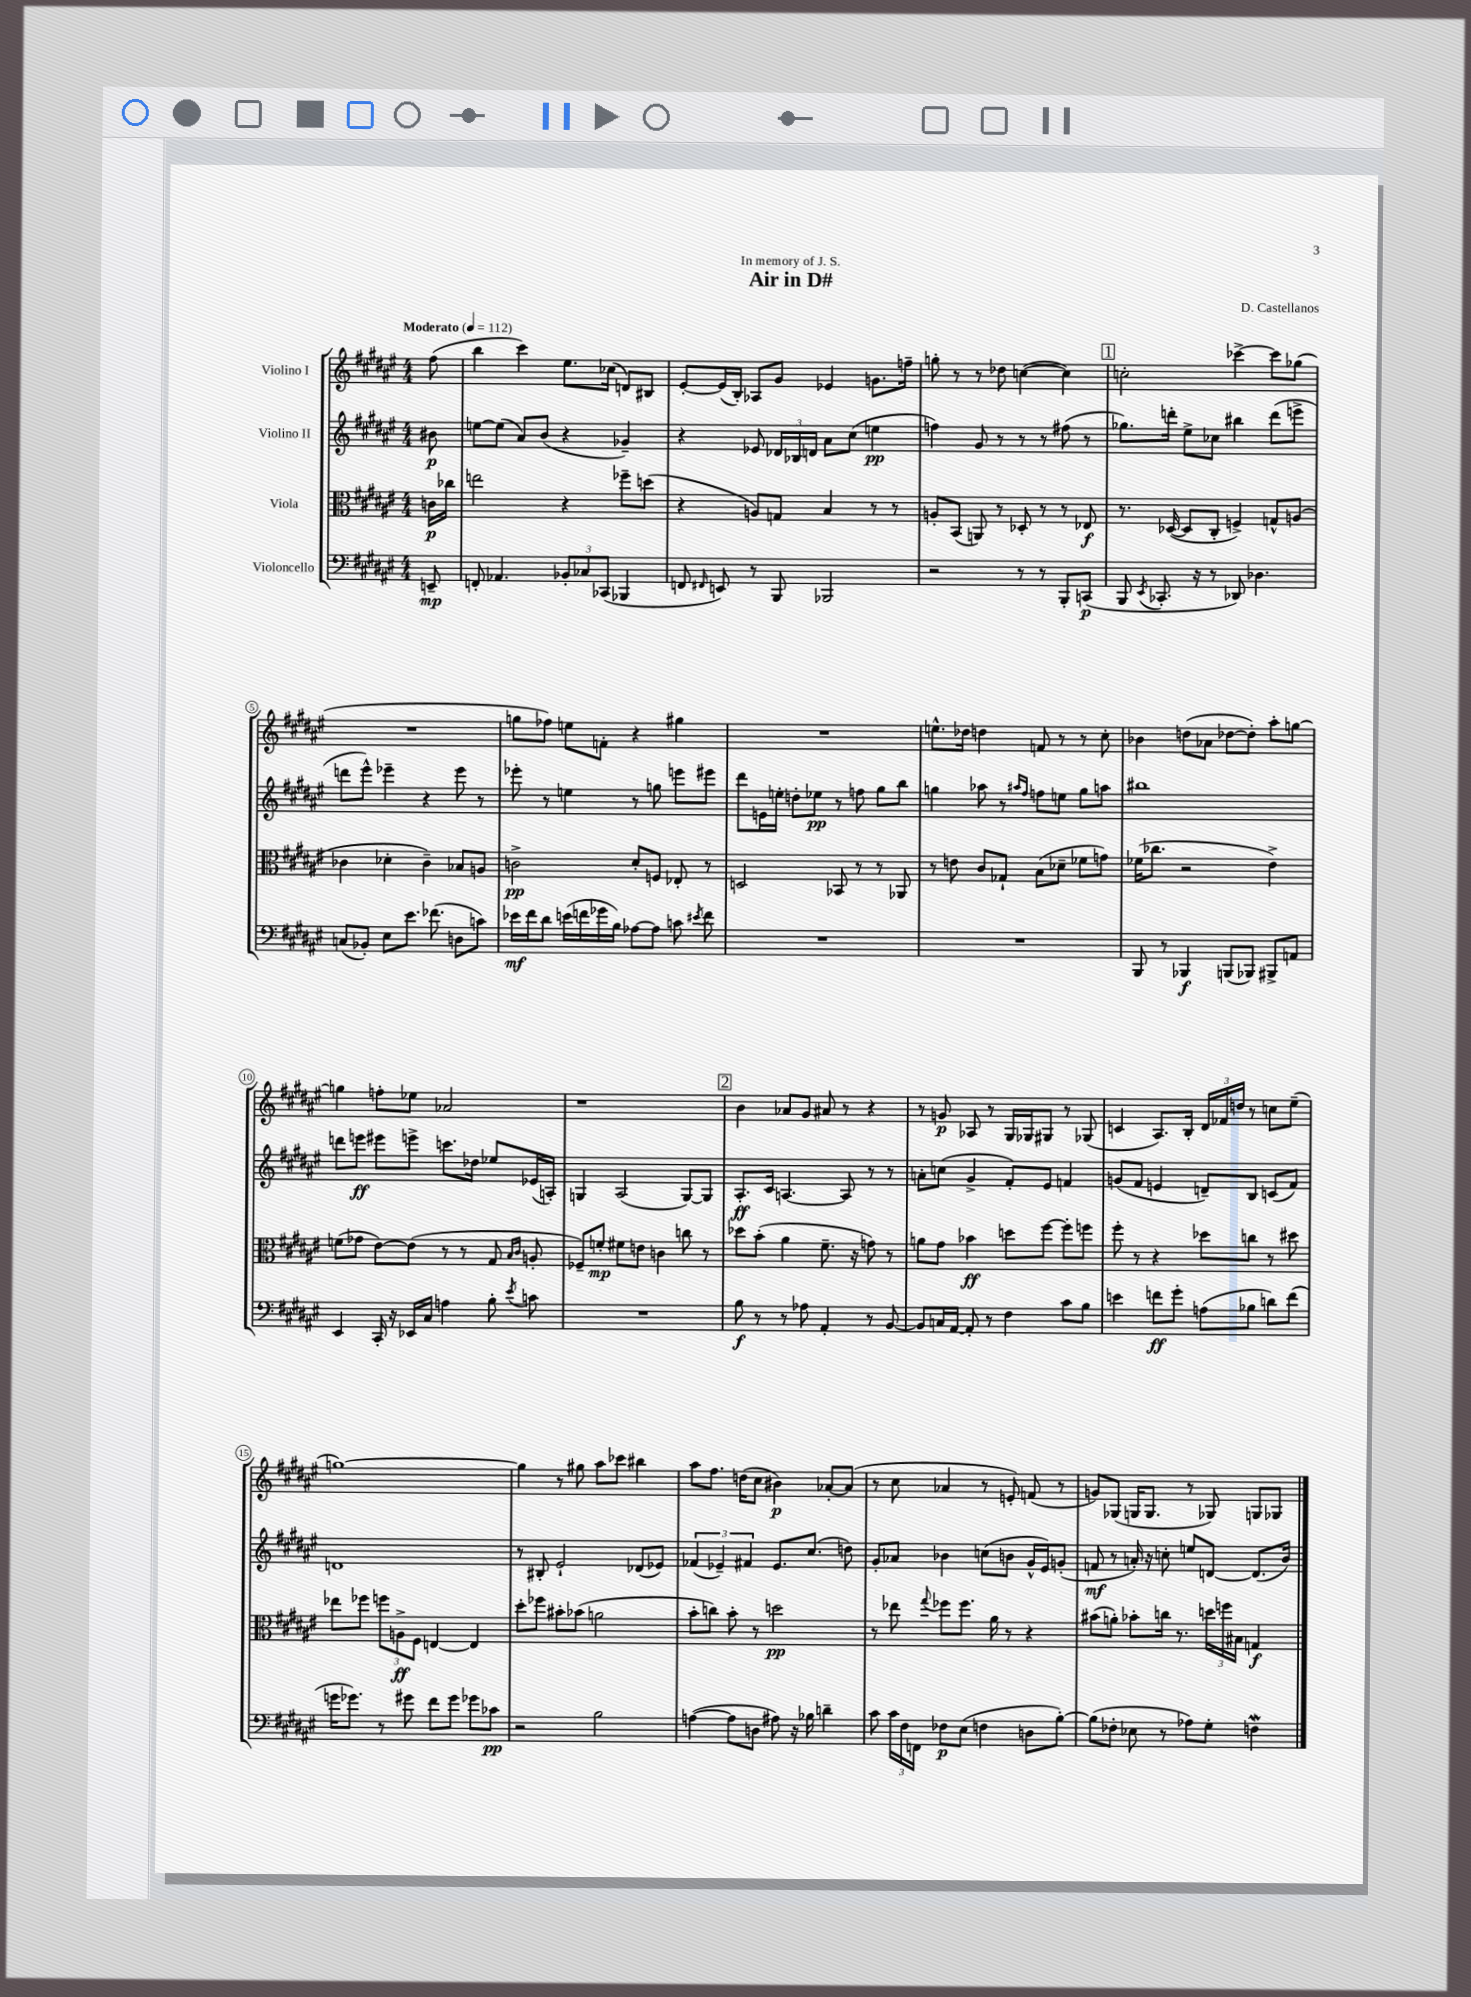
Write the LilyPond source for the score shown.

\header { title = "Air in D#" composer = "D. Castellanos" dedication = "In memory of J. S." }
<<
\new StaffGroup <<
\new Staff = "s0" \with { instrumentName = "Violino I" } {
    \clef treble \key fis \major \numericTimeSignature \time 4/4 \partial 8 \tempo "Moderato" 4 = 112
    \autoBeamOff fis''8( |
    b''4 cis'''4) eis''8.[ ces''16]( d'8[) bis8] |
    eis'8[~-. eis'16( b16]-.) aes8[ gis'8] ees'4 g'8.[ f''16]-- |
    g''8-. r8 r8 des''8 c''4~( c''4) |
    \mark \markup { \box "1" } c''2-. ces'''4~-> ces'''8[ ges''8]( |
    R1 |
    g''8[ fes''8]) e''8[ f'8]-. r4 gis''4 |
    R1 |
    e''8.[-^ des''16] d''4 f'8 r8 r8 cis''8-. |
    bes'4 d''8[( aes'8] des''8[~ des''8]-.) ais''8[-. g''8]~ |
    g''4 f''8[-. ees''8] aes'2 |
    r1 |
    \mark \markup { \box "2" } b'4 aes'8[ gis'8] ais'8 r8 r4 |
    r8 g'8\p aes8 r8 gis16[ ges16 gis8] r8 ges8( |
    c'4 ais8.[) b16]-. \tuplet 3/2 { dis'16[ fes'16 d''16] } r8 c''8[ eis''8]--( |
    g''1~) |
    g''4 r8 gis''8 ais''8[ ces'''8] bis''4 |
    ais''8[ fis''8.] d''16[( cis''8] bis'4\p) aes'8[~-. aes'8]( |
    r8 cis''8 aes'4 r8 e'8-.) f'8( r8 |
    g'8[) ges8]( g16[ g8.] r8 ges8) g8[ ges8] \bar "|." |
}
\new Staff = "s1" \with { instrumentName = "Violino II" } {
    \clef treble \key fis \major \numericTimeSignature \time 4/4 \partial 8
    \autoBeamOff bis'8\p |
    e''8[~ e''8]( ais'8[) b'8]( r4 ges'4--) |
    r4 ees'8 \tuplet 3/2 { des'16[ bes16 d'16] } ais'8[ cis''8]( e''4\pp |
    f''4) gis'8 r8 r8 r8 fis''8( r8 |
    \mark \markup { \box "1" } ges''8.[) d'''16]-. eis''8[-> ces''8] bis''4 d'''8[( e'''8]-> |
    d'''8[ eis'''8]-^) ees'''4-- r4 ees'''8 r8 |
    ees'''8-. r8 e''4 r8 g''8 e'''8[ eis'''8] |
    dis'''8[ e'16 e''16]-. d''8[-. ees''8]\pp r8 f''8 gis''8[ b''8] |
    g''4 aes''8 r8 \grace { ais''16[ fis''16] } f''8[ e''8] g''8[ a''8] |
    bis''1 |
    d'''8[ e'''8]\ff eis'''8[ e'''8]-> c'''8.[ des''16] ees''8[ ees'16( a16]-.) |
    g4 ais2( g8[~) g8] |
    \mark \markup { \box "2" } ais8.[-.\ff cis'16] a4.~ a8 r8 r8 |
    a'8[-. c''8]( gis'4-> fis'8[-.) eis'8] f'4 |
    g'8[( fis'8] e'4 d'8[--) b8] c'8[( fis'8]) |
    d'1 |
    r8 bis8-. eis'2-! des'8[( ees'8]) |
    \tuplet 3/2 { fes'4( ees'4--) fis'4 } ees'8.[ cis''8.]( d''8) |
    gis'8[-. aes'8] bes'4 c''8[( b'8] gis'16[-^ eis'16) g'8]-.( |
    f'8\mf r8 a'16-.) r16 c''8-. e''8[ d'8]~ d'8.[( b'16]) \bar "|." |
}
\new Staff = "s2" \with { instrumentName = "Viola" } {
    \clef alto \key fis \major \numericTimeSignature \time 4/4 \partial 8
    \autoBeamOff c'16[\p ces''16] |
    e''2 r4 fes''8[-- d''8]( |
    r4 a8[) g8] b4 r8 r8 |
    a8[-. b,8]( a,8) r8 des8-. r8 r8 ees8\f |
    \mark \markup { \box "1" } r8. des16~( des8[ cis8]-. f4->) g8[-^ a8]( |
    ces'4 des'4-. ces'4--) bes8[ a8] |
    c'2->\pp dis'8[-. f8] ees8-. r8 |
    d2 bes,8 r8 r8 aes,8 |
    r8 e'8 cis'8[ ges8]-! b8[( des'8]-- fes'8[ g'8]) |
    fes'16[( ces''8.] r2 eis'4->) |
    f'8[( ges'8] eis'8[~) eis'8]( r8 r8 gis8 \grace { b16[ cis'16] } a8-. |
    fes8[--) f'8]-.\mp fis'8[ e'8] c'4 c''8 r8 |
    \mark \markup { \box "2" } des''8[ b'8]-.( ais'4 fis'8.-- r16 g'8) r8 |
    a'8[ gis'8] bes'4\ff d''8[ fis''8]~ fis''8[-. f''8] |
    fis''8-. r8 r4 des''8[ c''8] r8 dis''8 |
    ees''8[ fes''8] \tuplet 3/2 { f''8[ a8->\ff fis8] } e4~ e4 |
    dis''8[-. fes''8] bis'8[-. bes'8]( a'2 |
    b'8[-. c''8]) b'8-. r8 d''2\pp |
    r8 ees''8 \appoggiatura { gis''8 } fes''8[ fes''8.] ais'16 r8 r4 |
    bis'8[( a'8]-.) bes'8[-. c''16] r8. \tuplet 3/2 { d''16[ f''16 bis16] } g4\f \bar "|." |
}
\new Staff = "s3" \with { instrumentName = "Violoncello" } {
    \clef bass \key fis \major \numericTimeSignature \time 4/4 \partial 8
    \autoBeamOff e,8--\mp |
    f,8-. aes,4. \tuplet 3/2 { bes,8[-. ces8 ces,8]( } bes,,4 |
    f,8 \grace { fis,16 } e,8) r8 b,,8 bes,,2 |
    r2 r8 r8 b,,8[-. c,8]\p( |
    \mark \markup { \box "1" } b,,8 \acciaccatura { eis,8 } ces,8.-. r16 r8 des,8) des4. |
    c8[( bes,8]-.) eis8[ eis'8.] fes'8.( d8[ c'8]) |
    ees'16[\mf fis'16 dis'8] e'16[( f'16 ges'16 b16]) aes8[~ aes8] c'8 \acciaccatura { eis'8 } f'8 |
    R1 |
    R1 |
    b,,8 r8 bes,,4\f b,,8[( bes,,8]) bis,,8[-> a,8] |
    eis,4 cis,16-. r16 ees,16[ cis16] a4 b8-. \acciaccatura { eis'8 } c'8 |
    R1 |
    \mark \markup { \box "2" } b8\f r8 r8 aes8 ais,4-. r8 b,8~ |
    b,8[ c16 ais,16]~ ais,8-. r8 fis4 cis'8[ b8] |
    e'4 f'8[\ff gis'8]-. a8[( bes8] d'8[) f'8]( |
    g'16[ ges'8.]) r8 gis'8 fis'8[ gis'8] ges'8[ ces'8]\pp |
    r2 b2 |
    a4~( a8[ d8] ais8) r16 bes16 d'4-- |
    cis'8 \tuplet 3/2 { cis'16[ fis16 f,16] } fes8[\p eis8]( f4 d8[ b8]~-.) |
    b8[( fes8]-. ees8 r8 aes8[) gis8]-. f4\mordent \bar "|." |
}
>>
>>
\layout { \context { \Score \override BarNumber.stencil = #(make-stencil-circler 0.1 0.3 ly:text-interface::print) } }
